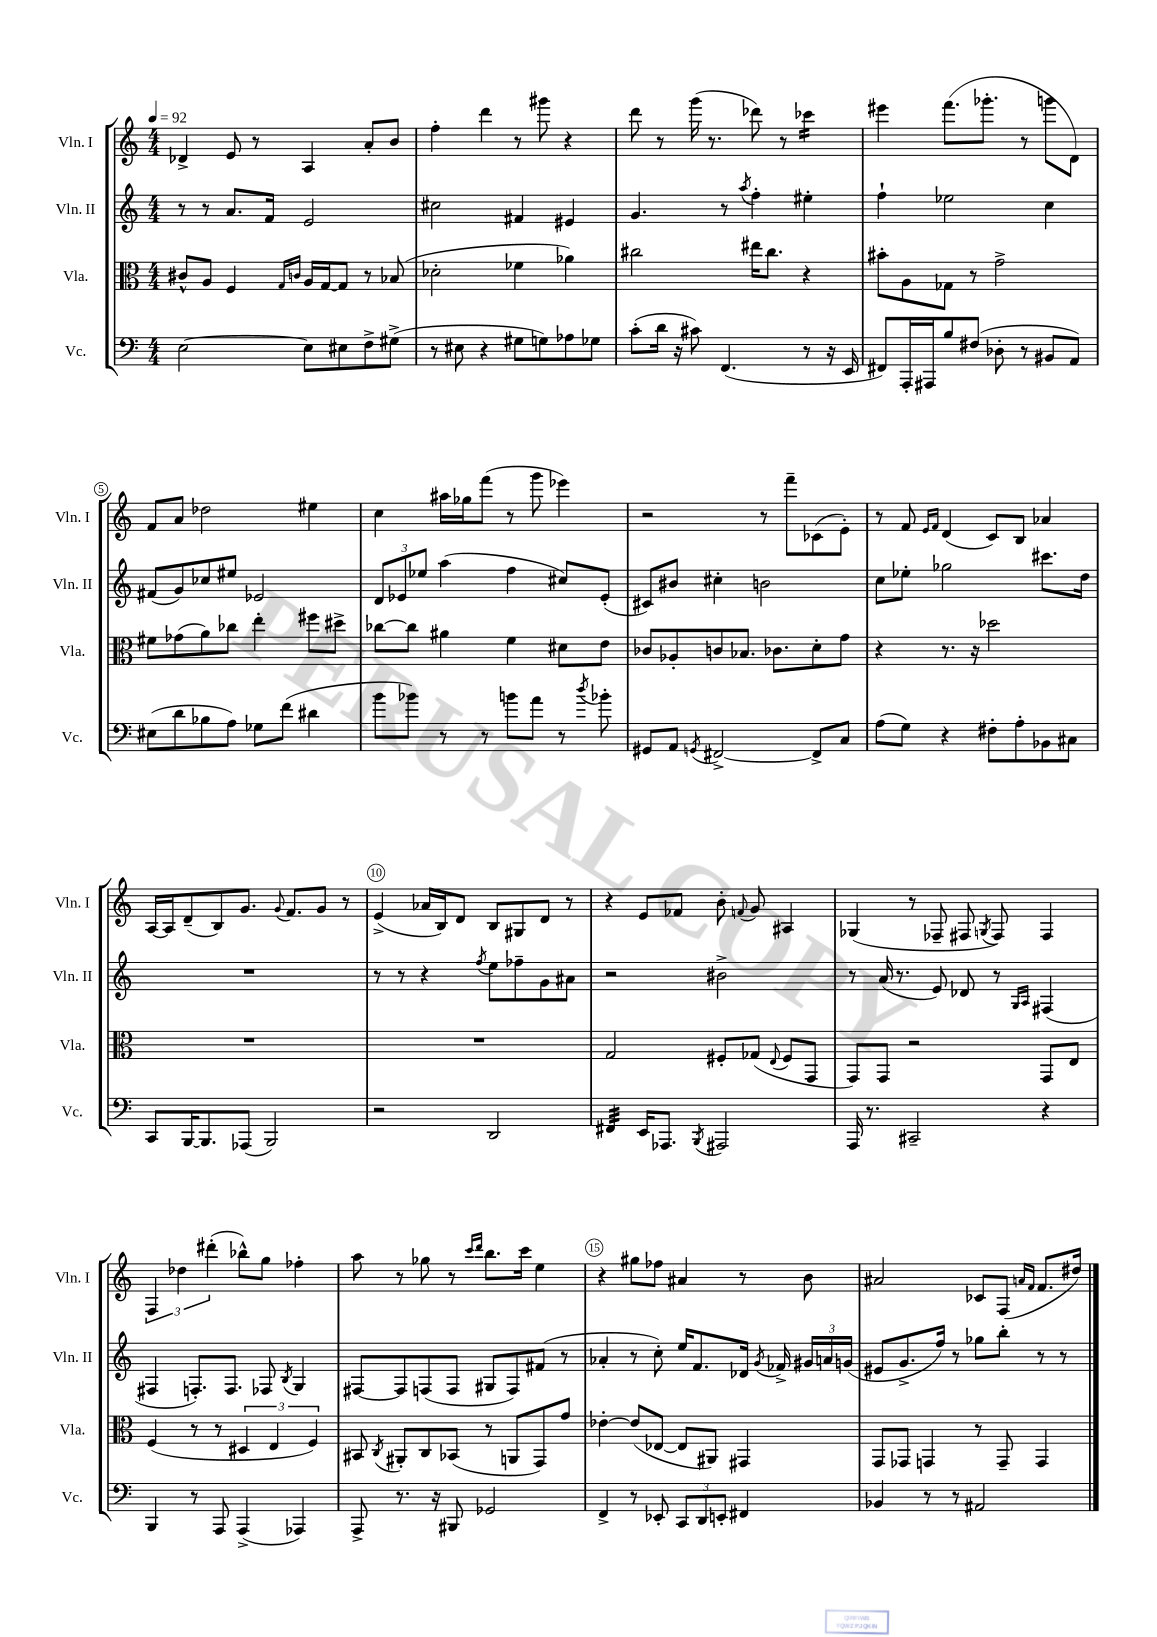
<<
\new StaffGroup <<
\new Staff = "s0" \with { instrumentName = "Vln. I" shortInstrumentName = "Vln. I" } {
    \clef treble \key c \major \numericTimeSignature \time 4/4 \tempo 4 = 92
    \autoBeamOff des'4-> e'8 r8 a4 a'8[-. b'8] |
    f''4-. d'''4 r8 gis'''8 r4 |
    d'''8 r8 g'''16( r8. des'''8) r8 ces'''4:16 |
    eis'''4 f'''8.[( ges'''8.]-. r8 g'''8[ d'8]) |
    f'8[ a'8] des''2 eis''4 |
    c''4 ais''16[ ges''16 f'''8]( r8 g'''8 ees'''4) |
    r2 r8 f'''8[-- ces'8( e'8]-.) |
    r8 f'8 \grace { e'16[ f'16] } d'4( c'8[) b8] aes'4 |
    a16[~ a16 d'8--( b8) g'8.] \appoggiatura { g'8 } f'8.[ g'8] r8 |
    e'4->( aes'16[ b16) d'8] b8[ gis8 d'8] r8 |
    r4 e'8[ fes'8] b'8-. \appoggiatura { f'8 } g'8 ais4 |
    ges4( r8 fes8-- fis8 \acciaccatura { g8 } fis8) fis4 |
    \tuplet 3/2 { f4 des''4 dis'''4-.( } bes''8[-^) g''8] fes''4-. |
    a''8 r8 ges''8 r8 \grace { c'''16[ d'''16] } b''8.[ c'''16] e''4 |
    r4 gis''8[ fes''8] ais'4 r8 b'8 |
    ais'2 ces'8[ f8]( \grace { a'16[ f'16] } f'8.[ dis''16]) \bar "|." |
}
\new Staff = "s1" \with { instrumentName = "Vln. II" shortInstrumentName = "Vln. II" } {
    \clef treble \key c \major \numericTimeSignature \time 4/4
    \autoBeamOff r8 r8 a'8.[ f'16] e'2 |
    cis''2 fis'4 eis'4 |
    g'4. r8 \acciaccatura { a''8 } f''4-. eis''4-. |
    f''4-! ees''2 c''4 |
    fis'8[( g'8) ces''8 eis''8] ees'2 |
    \tuplet 3/2 { d'8[ ees'8 ees''8] } a''4( f''4 cis''8[) ees'8]-.( |
    cis'8[) bis'8] cis''4-. b'2 |
    c''8[ ees''8]-. ges''2 cis'''8.[ d''16] |
    R1 |
    r8 r8 r4 \acciaccatura { f''8 } e''8[ fes''8-- g'8 ais'8] |
    r2 bis'2-> |
    r8 a'16( r8. e'8) des'8 r8 \grace { g16[ a16] } fis4( |
    fis4 f8.[-.) f8.] fes8 \acciaccatura { b8 } g4 |
    fis8[~ fis8 f8( f8] gis8[ f8) fis'8]( r8 |
    aes'4-. r8 c''8-.) e''16[ f'8. des'16] \acciaccatura { g'8 } fes'16-> \tuplet 3/2 { gis'16[ a'16 g'16]( } |
    eis'8[ g'8.-> f''16]) r8 ges''8[ b''8]-. r8 r8 \bar "|." |
}
\new Staff = "s2" \with { instrumentName = "Vla." shortInstrumentName = "Vla." } {
    \clef alto \key c \major \numericTimeSignature \time 4/4
    \autoBeamOff cis'8[-^ a8] f4 \grace { g16[ c'16] } a16[ g16~ g8] r8 bes8( |
    des'2-. fes'4 aes'4) |
    cis''2 eis''16[ cis''8.] r4 |
    bis'8[-. a8 ges8] r8 g'2-> |
    fis'8[ ges'8( a'8) ces''8] e''4-. fis''8[ dis''8]-> |
    ces''8[~ ces''8] ais'4 f'4 dis'8[ e'8] |
    ces'8[ aes8-. c'8 bes8.] ces'8.[ d'8-. g'8] |
    r4 r8. r16 des''2 |
    R1 |
    R1 |
    g2 fis8[-. ges8]( \appoggiatura { e8 } fis8[ g,8] |
    g,8[) g,8] r2 g,8[ e8] |
    f4( r8 r8 \tuplet 3/2 { dis4 e4 f4) } |
    bis,8 \acciaccatura { c8 } ais,8[-. c8 bes,8]( r8 a,8[ g,8) g'8] |
    ees'4~-. ees'8[( ees8]~ ees8[ ais,8]) gis,4 |
    g,8[ ges,8] g,4 r8 g,8-- g,4 \bar "|." |
}
\new Staff = "s3" \with { instrumentName = "Vc." shortInstrumentName = "Vc." } {
    \clef bass \key c \major \numericTimeSignature \time 4/4
    \autoBeamOff e2~ e8[ eis8 f8-> gis8]->( |
    r8 eis8 r4 gis8[ g8) aes8 ges8] |
    c'8[-.( d'16] r16 cis'8) f,4.( r8 r16 e,16 |
    fis,8[) a,,16-. ais,,16 b8 fis8]( des8-. r8 bis,8[ a,8]) |
    eis8[( d'8 bes8 a8]) ges8[ f'8]( dis'4 |
    b'8[ bes'8]) r8 r8 b'8[ a'8] r8 \acciaccatura { d''8 } bes'8-. |
    gis,8[ a,8] \acciaccatura { g,8 } fis,2~-> fis,8[-> c8] |
    a8[( g8]) r4 fis8[-. a8-. bes,8 cis8] |
    c,8[ b,,16~ b,,8. aes,,8]( b,,2) |
    r2 d,2 |
    fis,4:32 e,16[ aes,,8.] \acciaccatura { b,,8 } ais,,2 |
    a,,16 r8. cis,2-- r4 |
    b,,4 r8 a,,8 a,,4->( aes,,4) |
    a,,8-> r8. r16 bis,,8 ges,2 |
    f,4-> r8 ees,8-. \tuplet 3/2 { c,8[ d,8 e,8]-. } fis,4 |
    bes,4 r8 r8 ais,2 \bar "|." |
}
>>
>>
\layout { \context { \Score \override BarNumber.break-visibility = ##(#f #t #t) barNumberVisibility = #(every-nth-bar-number-visible 5) \override BarNumber.stencil = #(make-stencil-circler 0.1 0.3 ly:text-interface::print) } }
